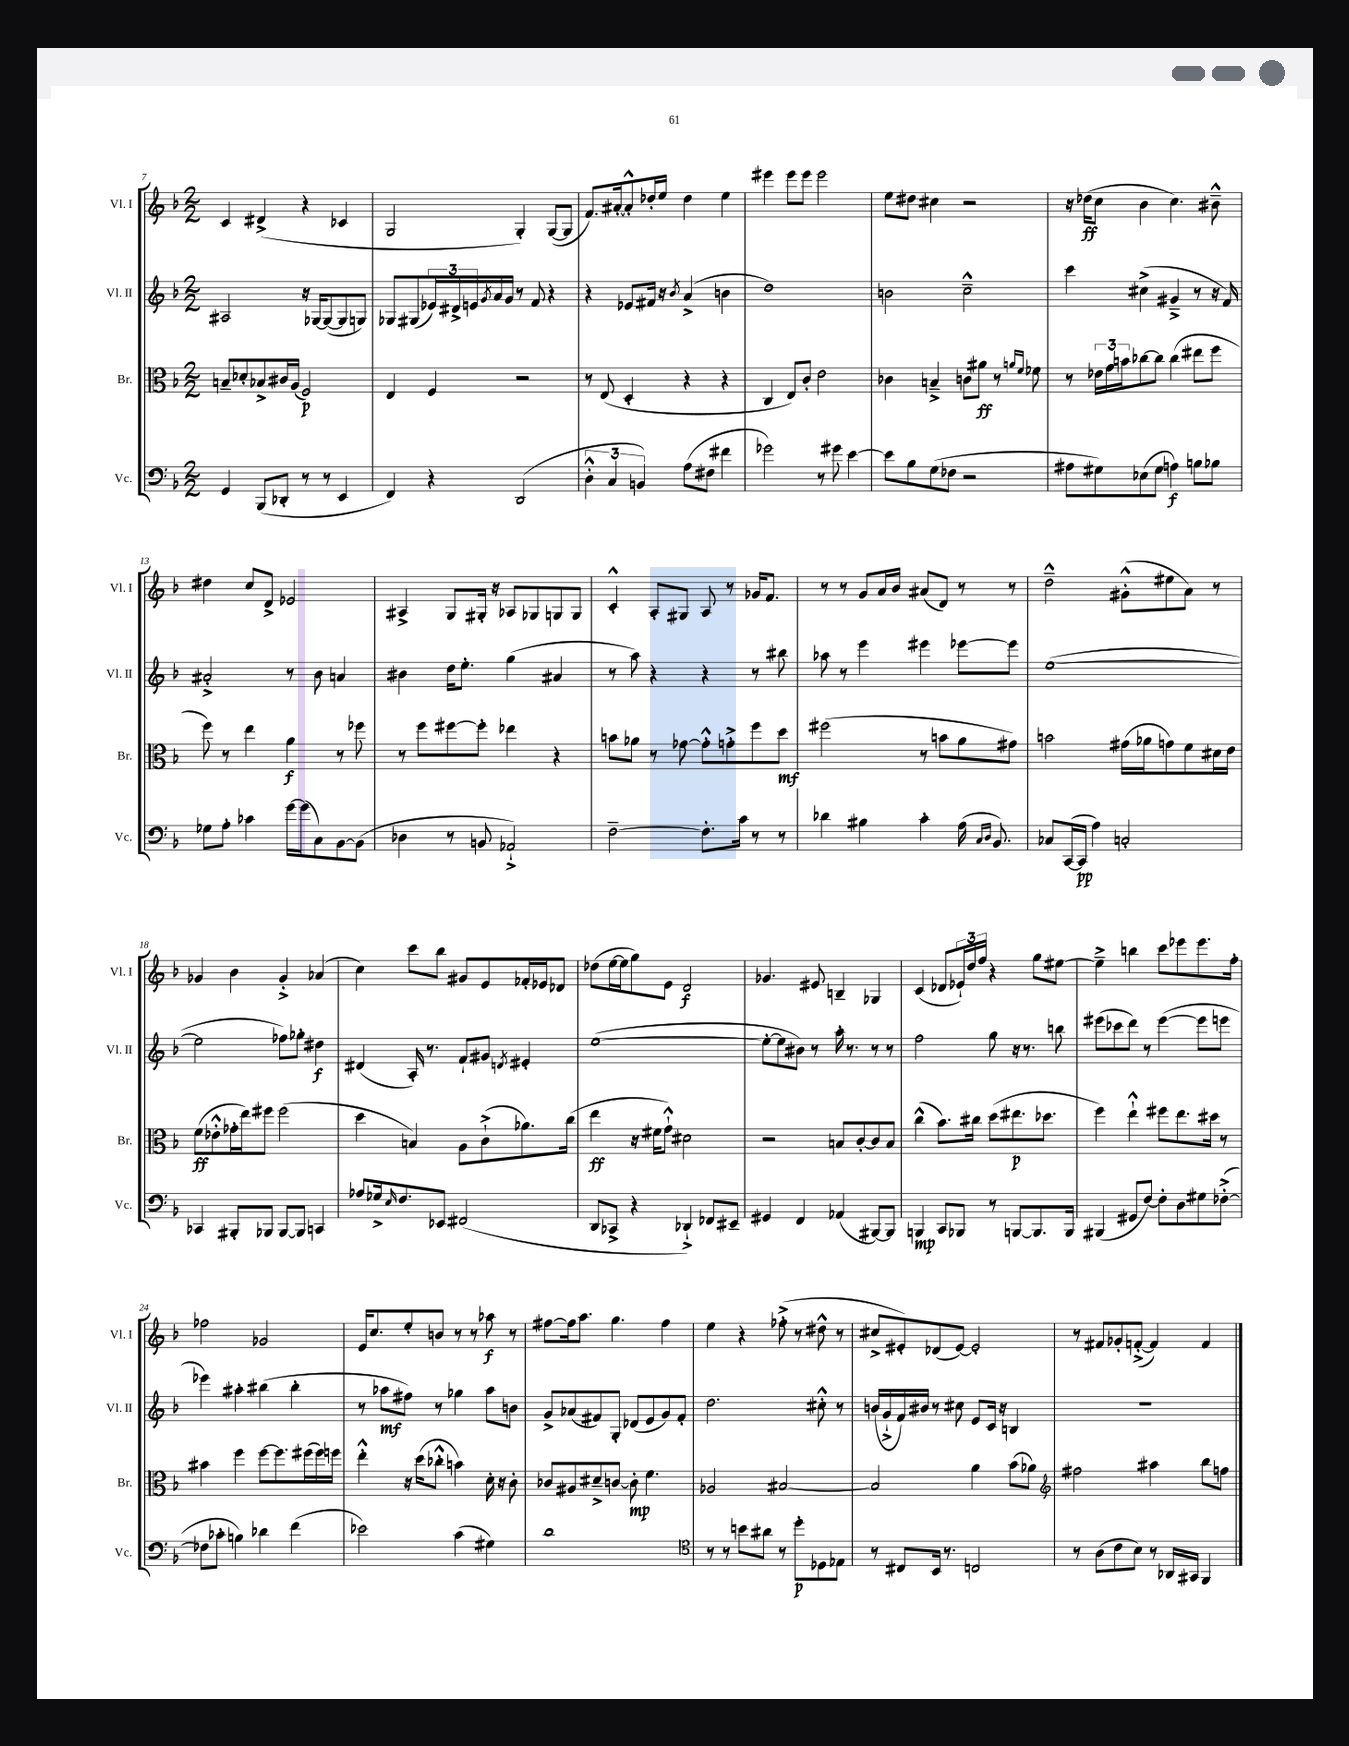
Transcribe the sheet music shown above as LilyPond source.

<<
\new StaffGroup <<
\new Staff = "s0" \with { instrumentName = "Vl. I" shortInstrumentName = "Vl. I" } {
    \clef treble \key f \major \numericTimeSignature \time 2/2
    c'4 dis'4->( r4 ces'4 |
    g2 g4-.) g8~( g8 |
    f'8.) ais'16~-. ais'8-.-^ des''16-. e''16 des''4 e''4 |
    eis'''4 eis'''8 eis'''8 eis'''2 |
    e''8 dis''8 cis''4 r2 |
    r16 des''16\ff( c''8 bes'4 c''4.) bis'8---^ |
    dis''4 c''8 d'8-> ees'2 |
    ais4-> g8 gis16-. r16 aes8 ges8 g8 g8 |
    c'4-.-^ a8-. gis8 a8 r8 ges'16 f'8. |
    r8 r8 g'8 a'16 bes'16 ais'8( d'8) r8 r8 |
    d''2---^ gis'8-.-^( eis''8 a'8) r8 |
    ges'4 bes'4 ges'4-.-> aes'4( |
    c''4) c'''8 bes''8 gis'8 e'8 fes'16-. ees'16 des'8 |
    des''8( e''16~ e''16 g''8) e'8 d'2\f |
    ges'4. eis'8 b4-- ges4 |
    c'4( des'8 \tuplet 3/2 { ees'16-!) d''16 f''16 } r4 g''8 eis''8~ |
    eis''4---> b''4 c'''8 ees'''8 ees'''8. f''16-. |
    fes''2 ges'2 |
    e'16 c''8. e''8-. b'8 r8 r8 aes''8\f r8 |
    fis''8~ fis''16 a''8. g''4. fis''4 |
    e''4 r4 fes''8-.->( r8 dis''8-^ r8 |
    cis''8-> eis'8-.) des'8( eis'8~) eis'2-. |
    r8 fis'8 ges'8-. f'8~-.->( f'4) f'4 \bar "|." |
}
\new Staff = "s1" \with { instrumentName = "Vl. II" shortInstrumentName = "Vl. II" } {
    \clef treble \key f \major \numericTimeSignature \time 2/2
    ais2 r16 ges16~ ges8~( ges8 g8) |
    ges8 gis8( \tuplet 3/2 { ees'16) dis'16-> e'16 } \acciaccatura { g'8 } a'16 g'16 r8 f'8 r4 |
    r4 ees'8 fis'16 r16 \acciaccatura { bes'8 } a'4->( b'4 |
    d''1) |
    b'2 c''2---^ |
    c'''4 cis''4->( gis'4---> r8 r16 f'16) |
    ais'2-.-> r8 bes'8 a'4 |
    bis'4 d''16 e''8.-. g''4( ais'4 |
    r8 a''8) r4 r4 r8 bis''8 |
    aes''8 r8 e'''4 eis'''4 ees'''8~ ees'''8 |
    e''1~( |
    e''2 fes''8) ges''8-. dis''4\f |
    dis'4( a16-.) r8. f'8-! gis'8 \acciaccatura { d'8 } eis'4-. |
    e''1~( |
    e''8~-. e''8 bis'8) r8 a''16-. r8. r8 r8 |
    f''2 g''8 r16 r8. b''8 |
    eis'''8( ces'''8 d'''8) r8 eis'''4~( eis'''8 e'''8 |
    ees'''4) ais''4-. bis''4( bis''4-. |
    r8 aes''8\mf fis''8) r8 ges''4 aes''8 b'8 |
    g'8-> aes'8( fis'8) g8-. des'8( e'8 g'8) fis'8-. |
    d''2. cis''8-.-^ r8 |
    b'16( g'16-!-> f'16) bis'16 r8 cis''8 e'8 c'16 r16 b4 |
    R1 \bar "|." |
}
\new Staff = "s2" \with { instrumentName = "Br." shortInstrumentName = "Br." } {
    \clef alto \key f \major \numericTimeSignature \time 2/2
    b8-- des'8-. bes8-> cis'16 a16( f2\p) |
    e4 f4 r2 |
    r8 e8( d4-. r4 r4 |
    c4 e8) c'8-. e'2 |
    ces'4 b4---> c'8 ais'8\ff r8 \grace { a'16 f'16 } fes'8 |
    r8 \tuplet 3/2 { ees'16 g'16 b'16 } ces''8~ ces''8 ces''4( eis''8 f''8 |
    f''8) r8 e''4 a'4\f r8 fes''8 |
    r8 f''8 fis''8~ fis''8-. ees''4 r4 |
    b'8 aes'8 r8 ges'8~ ges'8-.-^ g'8-.-> f''8 d''8\mf |
    fis''2( r8 b'8 a'8 gis'8) |
    b'2 gis'16( aes'16 g'8) f'8 dis'16 e'16 |
    f'8\ff( ees'8-.-^ ges'16-. e''16) fis''8 fis''2( |
    d''4 b4) a8 c'8-!->( aes'8.) c''16( |
    e''4\ff r16 fis'16 g'8-!-^) dis'2 |
    r2 b8 c'8~-. c'8 b8 |
    c''4-^( bes'8.) cis''16 d''8( eis''8.\p des''8. |
    f''4) e''4-!-^ fis''8 e''8. dis''16 r8 |
    bis'4 f''4 f''8~ f''8. fis''16( fis''16) f''16 |
    e''4-.-^ r16 d''16( ces''8-.-^ b'4) d'16-. r16 c'8-. |
    ces'8 ais8 dis'8---> c'8~ c'8-.\mp f'4. |
    aes2 bis2~ |
    bis2 a'4 bes'8( aes'8) |
    \clef treble fis''2 ais''4 bes''8 f''8 \bar "|." |
}
\new Staff = "s3" \with { instrumentName = "Vc." shortInstrumentName = "Vc." } {
    \clef bass \key f \major \numericTimeSignature \time 2/2
    g,4 bes,,8( des,8-. r8 r8 e,4 |
    f,4) r4 d,2( |
    \tuplet 3/2 { d4-.-^ c4 b,4) } a8( fis8 fis'4 |
    ges'2) r8 gis'8 e'4~ |
    e'8 bes8 g8( fes8 r2 |
    ais8 gis8) ees8( gis8 a4\f) b8 bes8 |
    ges8 a8-. ces'4 g'16~ g'16( c8) bes,8~ bes,8( |
    des4 r8 b,8 aes,2-!->) |
    f2~-- f8.-. c'16 r8 r8 |
    des'4 bis4 c'4-. a16( \grace { c16 d16 } bes,8.) |
    ces8 c,16~( c,16\pp a4) c2-. |
    ces,4 bis,,8-. bes,,8 bes,,8~ bes,,8 c,4 |
    aes8 ges16-> \grace { e16 } f8. ees,8 fis,2( |
    d,8 ces,8-> r4 des,4-!->) fes,8 eis,8-- |
    gis,4 f,4 aes,4( bis,,8~) bis,,8 |
    b,,4\mp c,8 bes,,8 r8 b,,8~ b,,8. b,,16 |
    bis,,4( gis,8 f8~) f8-. d8 gis8 fes8~-.->( |
    fes8 ces'8-. b4) des'4 f'4( |
    ees'2) c'4( gis4) |
    d'1 |
    \clef tenor r8 r8 b'8 ais'8 r8 d''8-.\p des8 ees8 |
    r8 cis8 bes,16 r8. c2 |
    r8 a8( c'8 bes8) r8 aes,16 gis,16 f,4 \bar "|." |
}
>>
>>
\layout { \context { \Score currentBarNumber = #7 } }
